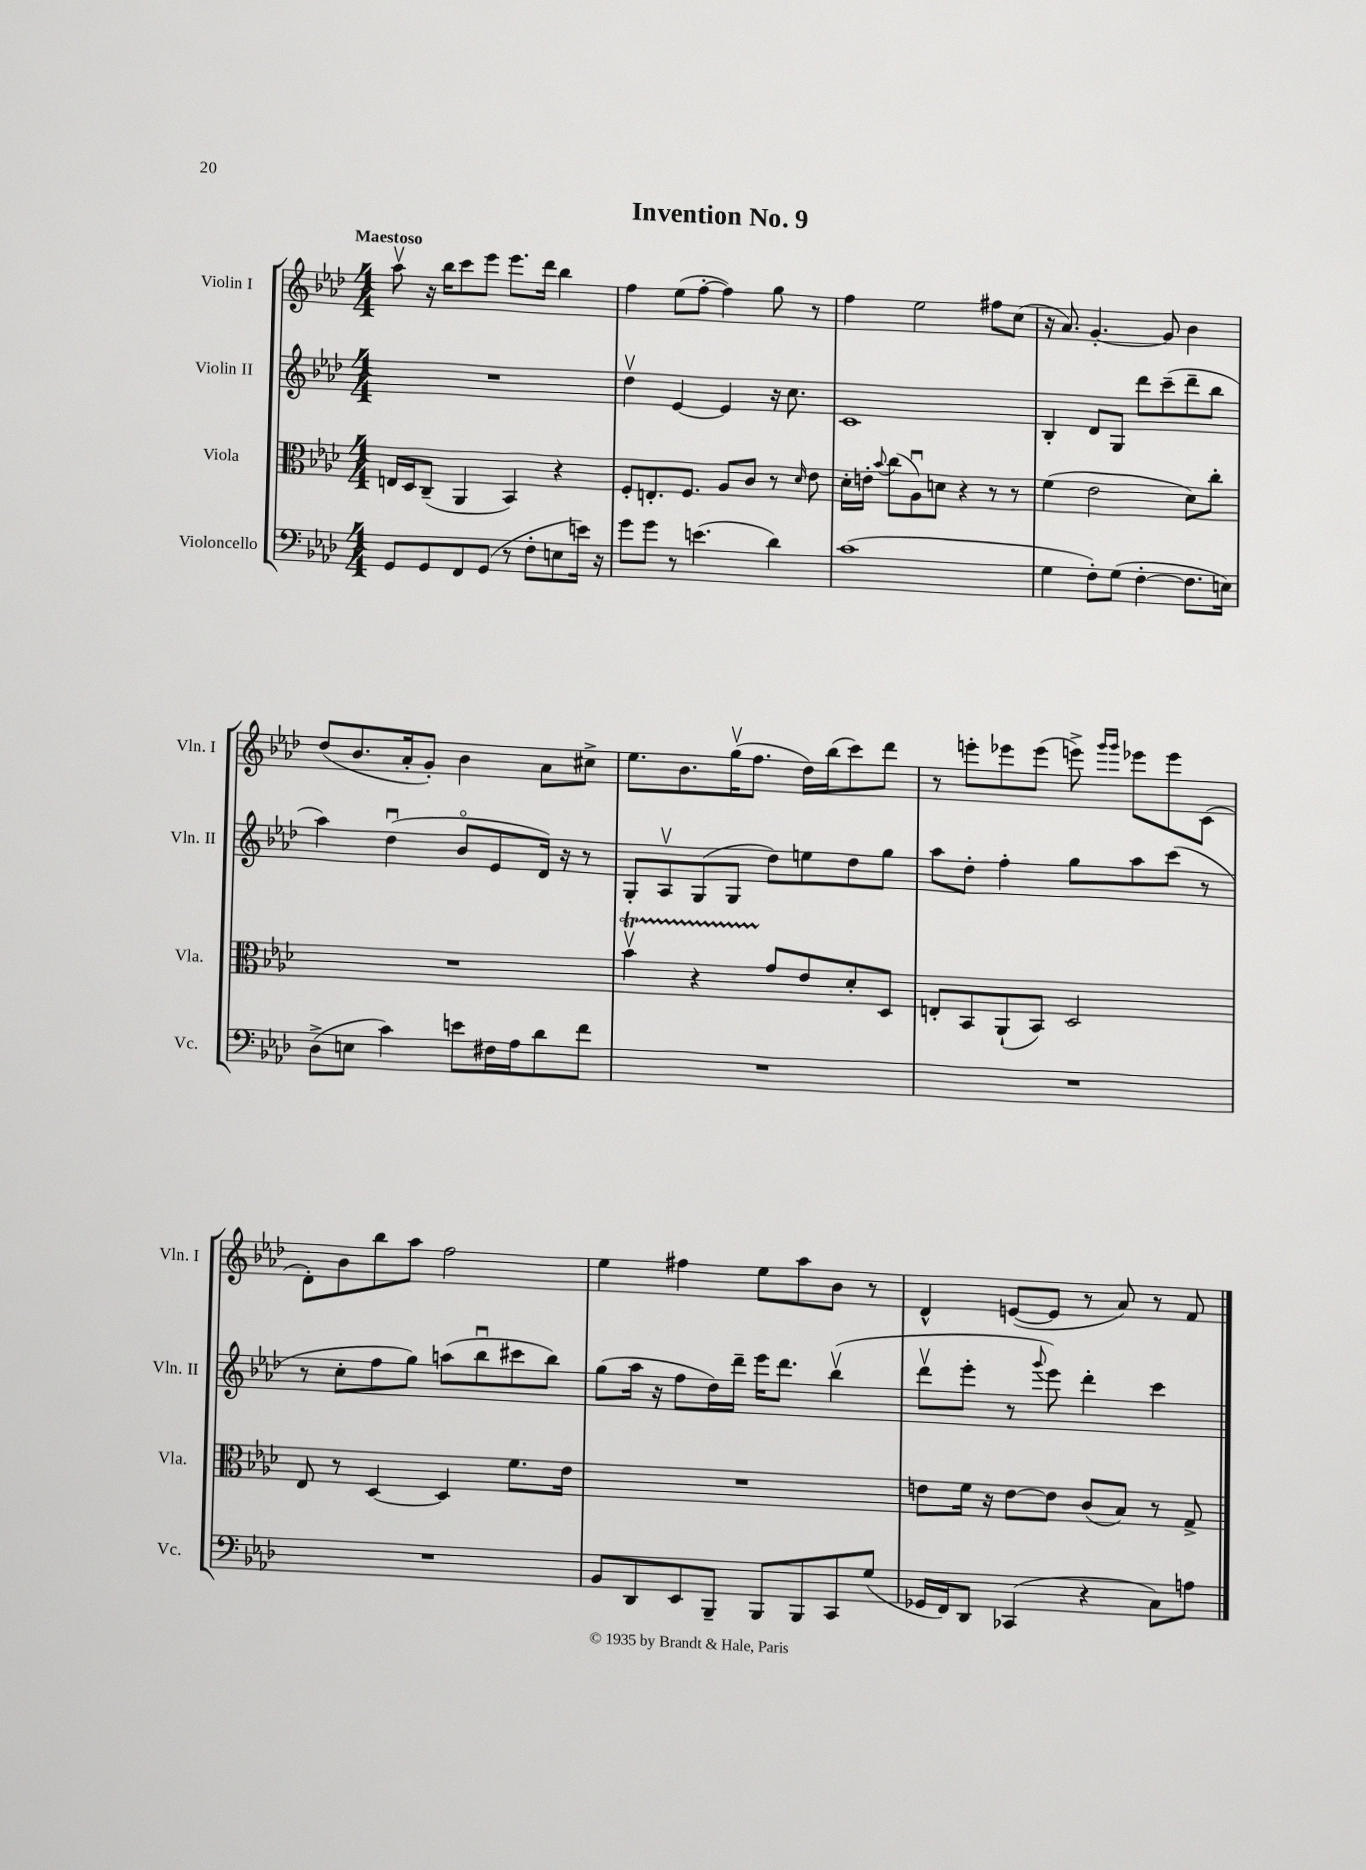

**kern	**kern	**kern	**kern
*part4	*part3	*part2	*part1
*staff4	*staff3	*staff2	*staff1
*I"Violoncello	*I"Viola	*I"Violin II	*I"Violin I
*I'Vc.	*I'Vla.	*I'Vln. II	*I'Vln. I
*clefF4	*clefC3	*clefG2	*clefG2
*k[b-e-a-d-]	*k[b-e-a-d-]	*k[b-e-a-d-]	*k[b-e-a-d-]
*M4/4	*M4/4	*M4/4	*M4/4
=1	=1	=1	=1
!	!	!	!LO:TX:a:B:t=Maestoso
8GG/L	16En/LL	1r	8aa-v\
.	16D-/J	.	.
8GG/	(8C~/J	.	16r
.	.	.	16bb-\KL
8FF/	4AA-/	.	8ccc\
(8GG/J	.	.	8eee-\J
8r	4BB-/)	.	8.eee-\L
8F'\L	.	.	.
.	.	.	16ddd-\Jk
8En\	4r	.	4bb-\
16en\Jk)	.	.	.
16r	.	.	.
=2	=2	=2	=2
8g\L	8F'/L	4dd-v\	4ff\
8g\J	8.En'/	.	.
8r	.	[4e-/	(8ee-\L
.	8.F/J	.	.
(4.en\	.	.	[8ff'\J
.	8A-/L	4e-/]	4ff\])
.	8c/J	.	.
4d-\)	8r	16r	8gg\
.	.	8.cc\	.
.	16qqd-/	.	.
.	8e-\	.	8r
=3	=3	=3	=3
(1c	16d-'\LL	1c	4ff\
.	16en'\JJ	.	.
.	8qqb-/	.	.
.	(8cc\L	.	.
.	8A-u\)	.	2ee-\
.	8dn\J	.	.
.	4r	.	.
.	8r	.	8ff#X\L
.	8r	.	(8cc\J
=4	=4	=4	=4
4G\	(4f\	4B-'/	16r
.	.	.	8.a-/)
8F'\L)	2e-\	8d-/L	[4.g'/
(8G\J	.	8G/J	.
[4F'\	.	8ddd-\L	.
.	.	(8ccc~\	8g/]
8.F\L]	8d-\L)	8ddd-~\	4b-\
.	8cc'\J	8bb-\J	.
16En\Jk)	.	.	.
!!LO:LB:g=z
=5	=5	=5	=5
(8D-^\L	1r	4aa-\)	(8dd-/L
8En\J	.	.	8.b-/
4c\)	.	(4dd-u\	.
.	.	.	16a-'/k
.	.	.	8g'/J)
8en\L	.	8b-/L	4b-\
16F#X\L	.	8e-/	.
16A-\J	.	.	.
8d-\	.	16d-/Jk)	8a-\L
.	.	16r	.
8f\J	.	8r	8cc#X^\J
=6	=6	=6	=6
1r	4b-Tv\	8G'/L	8.ee-\L
.	.	8A-v/	.
.	.	.	8.b-\
.	4r	(8G/	.
.	.	8G/J	(16ggv\K
.	.	.	8.ff\J
.	8g/L	8dd-\L)	.
.	8e-/	8een\	16dd-\LL)
.	.	.	(16bb-\J
.	8d-'/	8dd-\	8ccc\)
.	8D-/J	8gg\J	8ddd-\J
=7	=7	=7	=7
1r	8En'/L	8aa-\L	8r
.	8BB-/	8dd-'\J	8eeen'\L
.	(8AA-`/	4ff'\	8eee-X\
.	8BB-/J)	.	(8eee-\J
.	2D-/	8gg\L	8eeen^\)
.	.	.	16qqggg/LL
.	.	.	16qqggg/JJ
.	.	8aa-\	8eee-X\L
.	.	(8ccc\J	8eee-\
.	.	8r	(8c\J
!!LO:LB:g=z
=8	=8	=8	=8
1r	8E-/	8r	8d-'\L)
.	8r	8cc'\L	8b-\
.	[4D-/	8ff\	8bb-\
.	.	8gg\J)	8aa-\J
.	4D-/]	(8aan\L	2ff\
.	.	8bb-u\	.
.	8.f\L	8ccc#X\	.
.	.	8bb-\J)	.
.	16e-\Jk	.	.
=9	=9	=9	=9
8BB-/L	1r	(8gg\L	4ee-\
8DD-/	.	16aa-\Jk	.
.	.	16r	.
8EE-/	.	8ff\L	4ff#X\
8BBB-~/J	.	16dd-\L)	.
.	.	16ddd-~\JJ	.
8BBB-/L	.	16eee-\KL	8ee-\L
.	.	8.ddd-\J	.
8BBB-/	.	.	8aa-\
8CC/	.	(4bb-v\	8b-\J
(8G/J	.	.	8r
=10	=10	=10	=10
16GG-X/LL	8en\L	8ddd-v\L	4d-^^/
16FF/J)	.	.	.
8DD-/J	16f\Jk	8eee-'\J	.
.	16r	.	.
(4CC-X/	[8e\L	8r	([8en/L
.	.	8qqggg/	.
.	8e\J]	8eee-\)	8e/J]
4r	(8c/L	4ddd-'\	8r
.	8B-/J)	.	8a-/)
8C\L)	8r	4ccc\	8r
8An\J	8G^/	.	8f/
==	==	==	==
*-	*-	*-	*-
